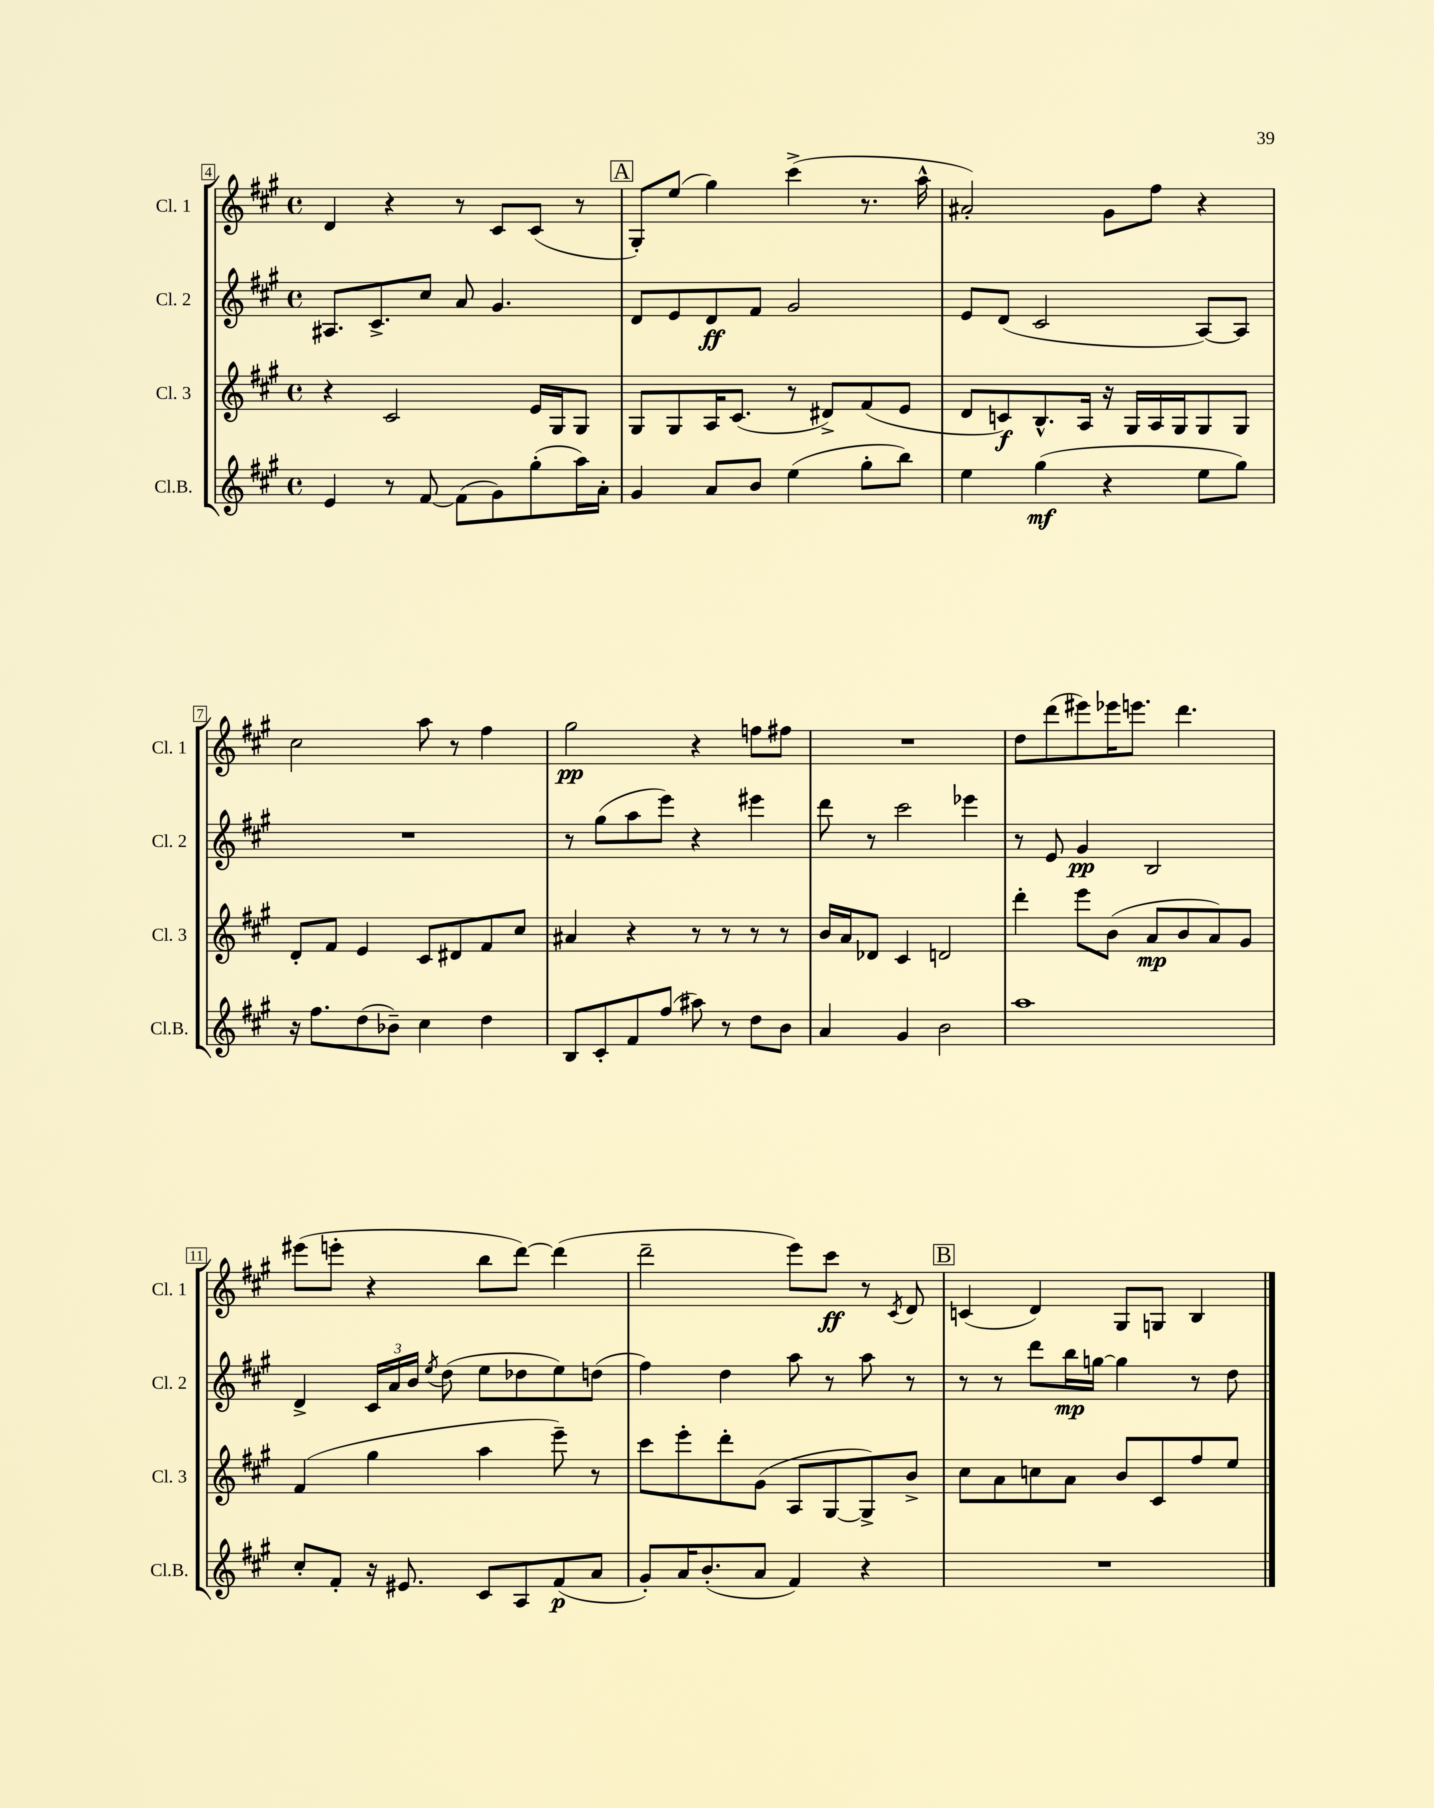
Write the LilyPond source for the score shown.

<<
\new StaffGroup <<
\new Staff = "s0" \with { instrumentName = "Cl. 1" shortInstrumentName = "Cl. 1" } {
    \clef treble \key a \major \defaultTimeSignature \time 4/4
    \autoBeamOff d'4 r4 r8 cis'8[ cis'8]( r8 |
    \mark \markup { \box "A" } gis8[-.) e''8]( gis''4) cis'''4->( r8. a''16-^ |
    ais'2-.) gis'8[ fis''8] r4 |
    cis''2 a''8 r8 fis''4 |
    gis''2\pp r4 f''8[ fis''8] |
    R1 |
    d''8[ d'''8( eis'''8) ees'''16 e'''8.] d'''4. |
    eis'''8[( e'''8]-. r4 b''8[ d'''8]~) d'''4( |
    d'''2-- e'''8[) cis'''8]\ff r8 \acciaccatura { cis'8 } d'8 |
    \mark \markup { \box "B" } c'4( d'4) gis8[ g8] b4 \bar "|." |
}
\new Staff = "s1" \with { instrumentName = "Cl. 2" shortInstrumentName = "Cl. 2" } {
    \clef treble \key a \major \defaultTimeSignature \time 4/4
    \autoBeamOff ais8.[ cis'8.-> cis''8] a'8 gis'4. |
    \mark \markup { \box "A" } d'8[ e'8 d'8\ff fis'8] gis'2 |
    e'8[ d'8]( cis'2 a8[~) a8] |
    R1 |
    r8 gis''8[( a''8 e'''8]) r4 eis'''4 |
    d'''8 r8 cis'''2 ees'''4 |
    r8 e'8 gis'4\pp b2 |
    d'4-> \tuplet 3/2 { cis'16[ a'16 b'16] } \acciaccatura { e''8 } d''8( e''8[ des''8 e''8) d''8]( |
    fis''4) d''4 a''8 r8 a''8 r8 |
    \mark \markup { \box "B" } r8 r8 d'''8[ b''16\mp g''16]~ g''4 r8 d''8 \bar "|." |
}
\new Staff = "s2" \with { instrumentName = "Cl. 3" shortInstrumentName = "Cl. 3" } {
    \clef treble \key a \major \defaultTimeSignature \time 4/4
    \autoBeamOff r4 cis'2 e'16[ gis16 gis8] |
    \mark \markup { \box "A" } gis8[ gis8 a16 cis'8.]( r8 dis'8[->) fis'8( e'8] |
    d'8[ c'8\f) b8.-^ a16] r16 gis16[ a16 gis16 gis8 gis8] |
    d'8[-. fis'8] e'4 cis'8[ dis'8 fis'8 cis''8] |
    ais'4 r4 r8 r8 r8 r8 |
    b'16[ a'16 des'8] cis'4 d'2 |
    d'''4-. e'''8[ b'8]( a'8[\mp b'8 a'8) gis'8] |
    fis'4( gis''4 a''4 e'''8--) r8 |
    cis'''8[ e'''8-. d'''8-. gis'8]( a8[ gis8~ gis8->) b'8]-> |
    \mark \markup { \box "B" } cis''8[ a'8 c''8 a'8] b'8[ cis'8 fis''8 e''8] \bar "|." |
}
\new Staff = "s3" \with { instrumentName = "Cl.B." shortInstrumentName = "Cl.B." } {
    \clef treble \key a \major \defaultTimeSignature \time 4/4
    \autoBeamOff e'4 r8 fis'8~ fis'8[( gis'8) gis''8-.( a''16) a'16]-. |
    \mark \markup { \box "A" } gis'4 a'8[ b'8] e''4( gis''8[-. b''8]) |
    e''4 gis''4\mf( r4 e''8[ gis''8]) |
    r16 fis''8.[ d''8( bes'8]--) cis''4 d''4 |
    b8[ cis'8-. fis'8 fis''8]( ais''8) r8 d''8[ b'8] |
    a'4 gis'4 b'2 |
    a''1 |
    cis''8[-. fis'8]-. r16 eis'8. cis'8[ a8 fis'8\p( a'8] |
    gis'8[-.) a'16 b'8.-.( a'8] fis'4) r4 |
    \mark \markup { \box "B" } R1 \bar "|." |
}
>>
>>
\layout { \context { \Score currentBarNumber = #4 \override BarNumber.stencil = #(make-stencil-boxer 0.1 0.3 ly:text-interface::print) } }
